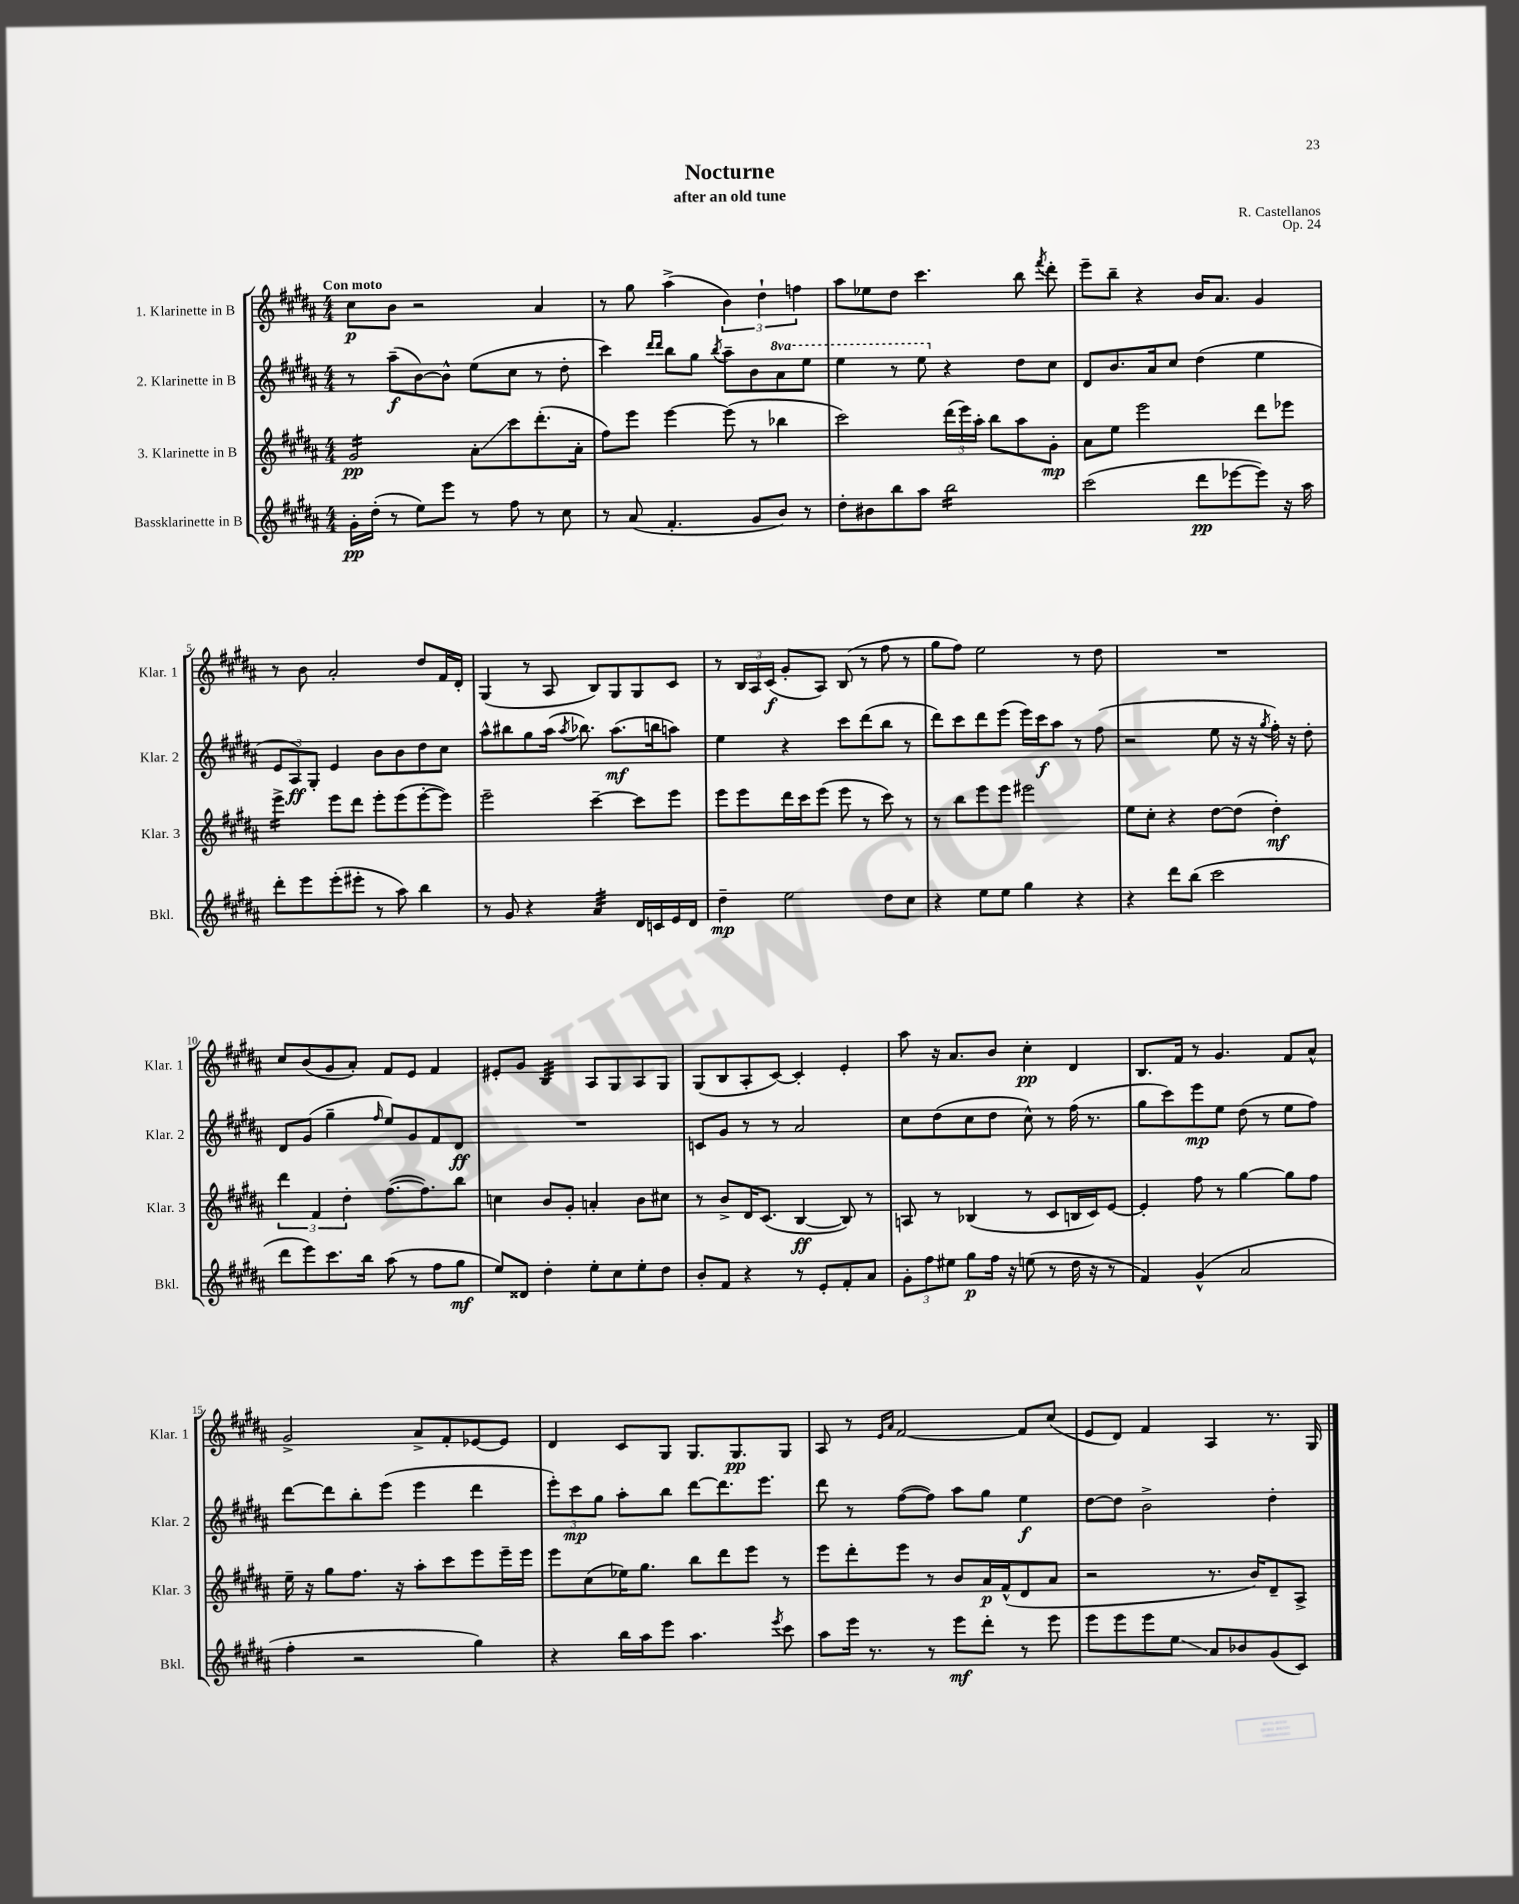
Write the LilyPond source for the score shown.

\header { title = "Nocturne" composer = "R. Castellanos" subtitle = "after an old tune" opus = "Op. 24" }
<<
\new StaffGroup <<
\new Staff = "s0" \with { instrumentName = "1. Klarinette in B" shortInstrumentName = "Klar. 1" } {
    \clef treble \key b \major \numericTimeSignature \time 4/4 \tempo "Con moto"
    \autoBeamOff cis''8[\p b'8] r2 ais'4 |
    r8 gis''8 ais''4->( \tuplet 3/2 { b'4) dis''4-! f''4 } |
    ais''8[ ees''8 dis''8] cis'''4. b''8 \acciaccatura { fis'''8 } dis'''8-. |
    e'''8[-- b''8]-- r4 b'16[ ais'8.] gis'4 |
    r8 b'8 ais'2-. dis''8[ fis'16 dis'16]-. |
    gis4( r8 ais8 b8[) gis8 gis8 cis'8] |
    r8 \tuplet 3/2 { b16[ ais16 cis'16]\f( } gis'8[-. ais8]) b8( r8 fis''8 r8 |
    gis''8[ fis''8]) e''2 r8 dis''8 |
    R1 |
    cis''8[ b'8( gis'8 ais'8]-.) fis'8[ e'8] fis'4 |
    eis'8[-. gis'8] b4:32 ais8[ gis8 ais8 gis8] |
    gis8[( b8 ais8-. cis'8]~) cis'4-. e'4-. |
    ais''8 r16 ais'8.[ b'8] cis''4-.\pp dis'4 |
    b8.[ fis'16] r8 gis'4. fis'8[ ais'8]-^ |
    gis'2-> ais'8[-> fis'8-. ees'8~ ees'8] |
    dis'4 cis'8[ gis8] gis8.[ gis8.\pp gis8] |
    ais8 r8 \grace { e'16[ ais'16] } fis'2~ fis'8[ cis''8]( |
    e'8[ dis'8]) fis'4 ais4 r8. gis16 \bar "|." |
}
\new Staff = "s1" \with { instrumentName = "2. Klarinette in B" shortInstrumentName = "Klar. 2" } {
    \clef treble \key b \major \numericTimeSignature \time 4/4 \set Staff.ottavationMarkups = #ottavation-simple-ordinals
    \autoBeamOff r8 ais''8[--\f( b'8~) b'8]-^ e''8[( cis''8] r8 dis''8-. |
    cis'''4) \grace { dis'''16[ dis'''16] } b''8[ gis''8] \acciaccatura { b''8 } ais''8[-- b'8 \ottava #1 ais''8 e'''8] |
    e'''4 r8 e'''8 \ottava #0 r4 dis''8[ cis''8] |
    dis'8[ b'8. ais'16 cis''8] dis''4( e''4 |
    \tuplet 3/2 { e'8[ ais8\ff) gis8]-. } e'4 b'8[ b'8 dis''8 cis''8] |
    ais''8[-^ bis''8 gis''8 ais''16]( \acciaccatura { ais''8 } bes''8.) ais''8.[\mf( b''16 a''8]) |
    e''4 r4 cis'''8[ dis'''8( b''8] r8 |
    dis'''8[) cis'''8 dis'''8 e'''8]( e'''16[) cis'''16\f ais''8] r8 fis''8( |
    r2 e''8 r16 r16 \acciaccatura { gis''8 } fis''16-.) r16 dis''8-. |
    dis'8[ gis'8]( gis''4-- \grace { fis''16 } e''8[) gis'8 fis'8 dis'8]\ff |
    R1 |
    c'8[ gis'8] r8 r8 ais'2 |
    cis''8[ dis''8( cis''8 dis''8] cis''8-^) r8 fis''16( r8. |
    gis''8[ cis'''8) e'''8\mp e''8] dis''8( r8 e''8[ fis''8]) |
    dis'''8[~ dis'''8 b''8-. e'''8]( e'''4 dis'''4 |
    \tuplet 3/2 { e'''8[-.) cis'''8\mp gis''8] } ais''8[-. b''8] dis'''8[~ dis'''8. e'''8.] |
    dis'''8 r8 fis''8[~( fis''8]) ais''8[ gis''8] e''4\f |
    dis''8[~ dis''8] b'2-> dis''4-. \bar "|." |
}
\new Staff = "s2" \with { instrumentName = "3. Klarinette in B" shortInstrumentName = "Klar. 3" } {
    \clef treble \key b \major \numericTimeSignature \time 4/4
    \autoBeamOff gis'2:16\pp ais'8[-.\glissando cis'''8 dis'''8.-.( ais'16]-. |
    fis''8[) e'''8] e'''4~ e'''8( r8 bes''4 |
    cis'''2) \tuplet 3/2 { dis'''16[( e'''16) ais''16]-. } b''8[ ais''8 gis'8]-.\mp |
    ais'8[ e''8] e'''2 dis'''8[ ees'''8] |
    e'''4:16-> e'''8[ dis'''8] e'''8[-. e'''8( e'''8~-. e'''8]) |
    e'''2-- cis'''4~-- cis'''8[ e'''8] |
    e'''8[ e'''8 dis'''16 cis'''16 e'''8]( e'''8 r8 cis'''8) r8 |
    r8 b''8[ e'''8 e'''8] eis'''2 |
    e''8[ cis''8]-. r4 dis''8[~ dis''8]( dis''4-.\mf) |
    \tuplet 3/2 { dis'''4 fis'4 dis''4-. } fis''8.[~( fis''8.) b''8] |
    c''4 b'8[ gis'8]-. a'4-. b'8[ cis''8] |
    r8 b'8[-> dis'16 cis'8.]( b4~\ff b8) r8 |
    a8 r8 bes4( r8 cis'8[ b16 cis'16) e'8]~ |
    e'4-. fis''8 r8 gis''4~ gis''8[ fis''8] |
    e''16-- r16 gis''8[ fis''8.] r16 ais''8[-. cis'''8 e'''8 e'''16-- e'''16] |
    e'''8[ cis''8( ees''16) gis''8.] b''8[ dis'''8 e'''8] r8 |
    e'''8[ dis'''8-. e'''8] r8 b'8[ ais'16\p fis'16-^( dis'8 ais'8] |
    r2 r8. b'16[) dis'8-- ais8]-> \bar "|." |
}
\new Staff = "s3" \with { instrumentName = "Bassklarinette in B" shortInstrumentName = "Bkl." } {
    \clef treble \key b \major \numericTimeSignature \time 4/4
    \autoBeamOff gis'16[-.\pp dis''16]-.( r8 e''8[) e'''8] r8 fis''8 r8 cis''8 |
    r8 ais'8( fis'4.-. gis'8[ b'8]) r8 |
    dis''8[-. bis'8 b''8 ais''8] b''2:16 |
    cis'''2( dis'''8[\pp ees'''8~ ees'''8]) r16 ais''16 |
    dis'''8[-. e'''8 e'''8-.( eis'''8]-. r8 ais''8) b''4 |
    r8 gis'8 r4 ais'4:32 dis'16[ c'16 e'16 dis'16] |
    dis''4--\mp e''2 dis''8[ cis''8] |
    r4 e''8[ e''8] gis''4 r4 |
    r4 dis'''8[ b''8]( cis'''2 |
    dis'''8[ e'''8) cis'''8. b''16] ais''8( r8 fis''8[ gis''8]\mf |
    e''8[) disis'8] dis''4-. e''8[-. cis''8 e''8-. dis''8] |
    b'8[-. fis'8] r4 r8 e'8[-. fis'8-. ais'8] |
    \tuplet 3/2 { gis'8[-. fis''8 eis''8] } gis''8[\p fis''16] r16 e''8( r8 dis''16 r16 r8 |
    fis'4) gis'4-^( ais'2 |
    fis''4-. r2 gis''4) |
    r4 b''16[ ais''16 e'''8] ais''4. \acciaccatura { e'''8 } cis'''8 |
    ais''8[ e'''16] r8. r8 e'''8[\mf dis'''8]-. r8 e'''8 |
    e'''8[ e'''8 e'''8 e''8]\glissando ais'8[ bes'8 gis'8( cis'8]) \bar "|." |
}
>>
>>
